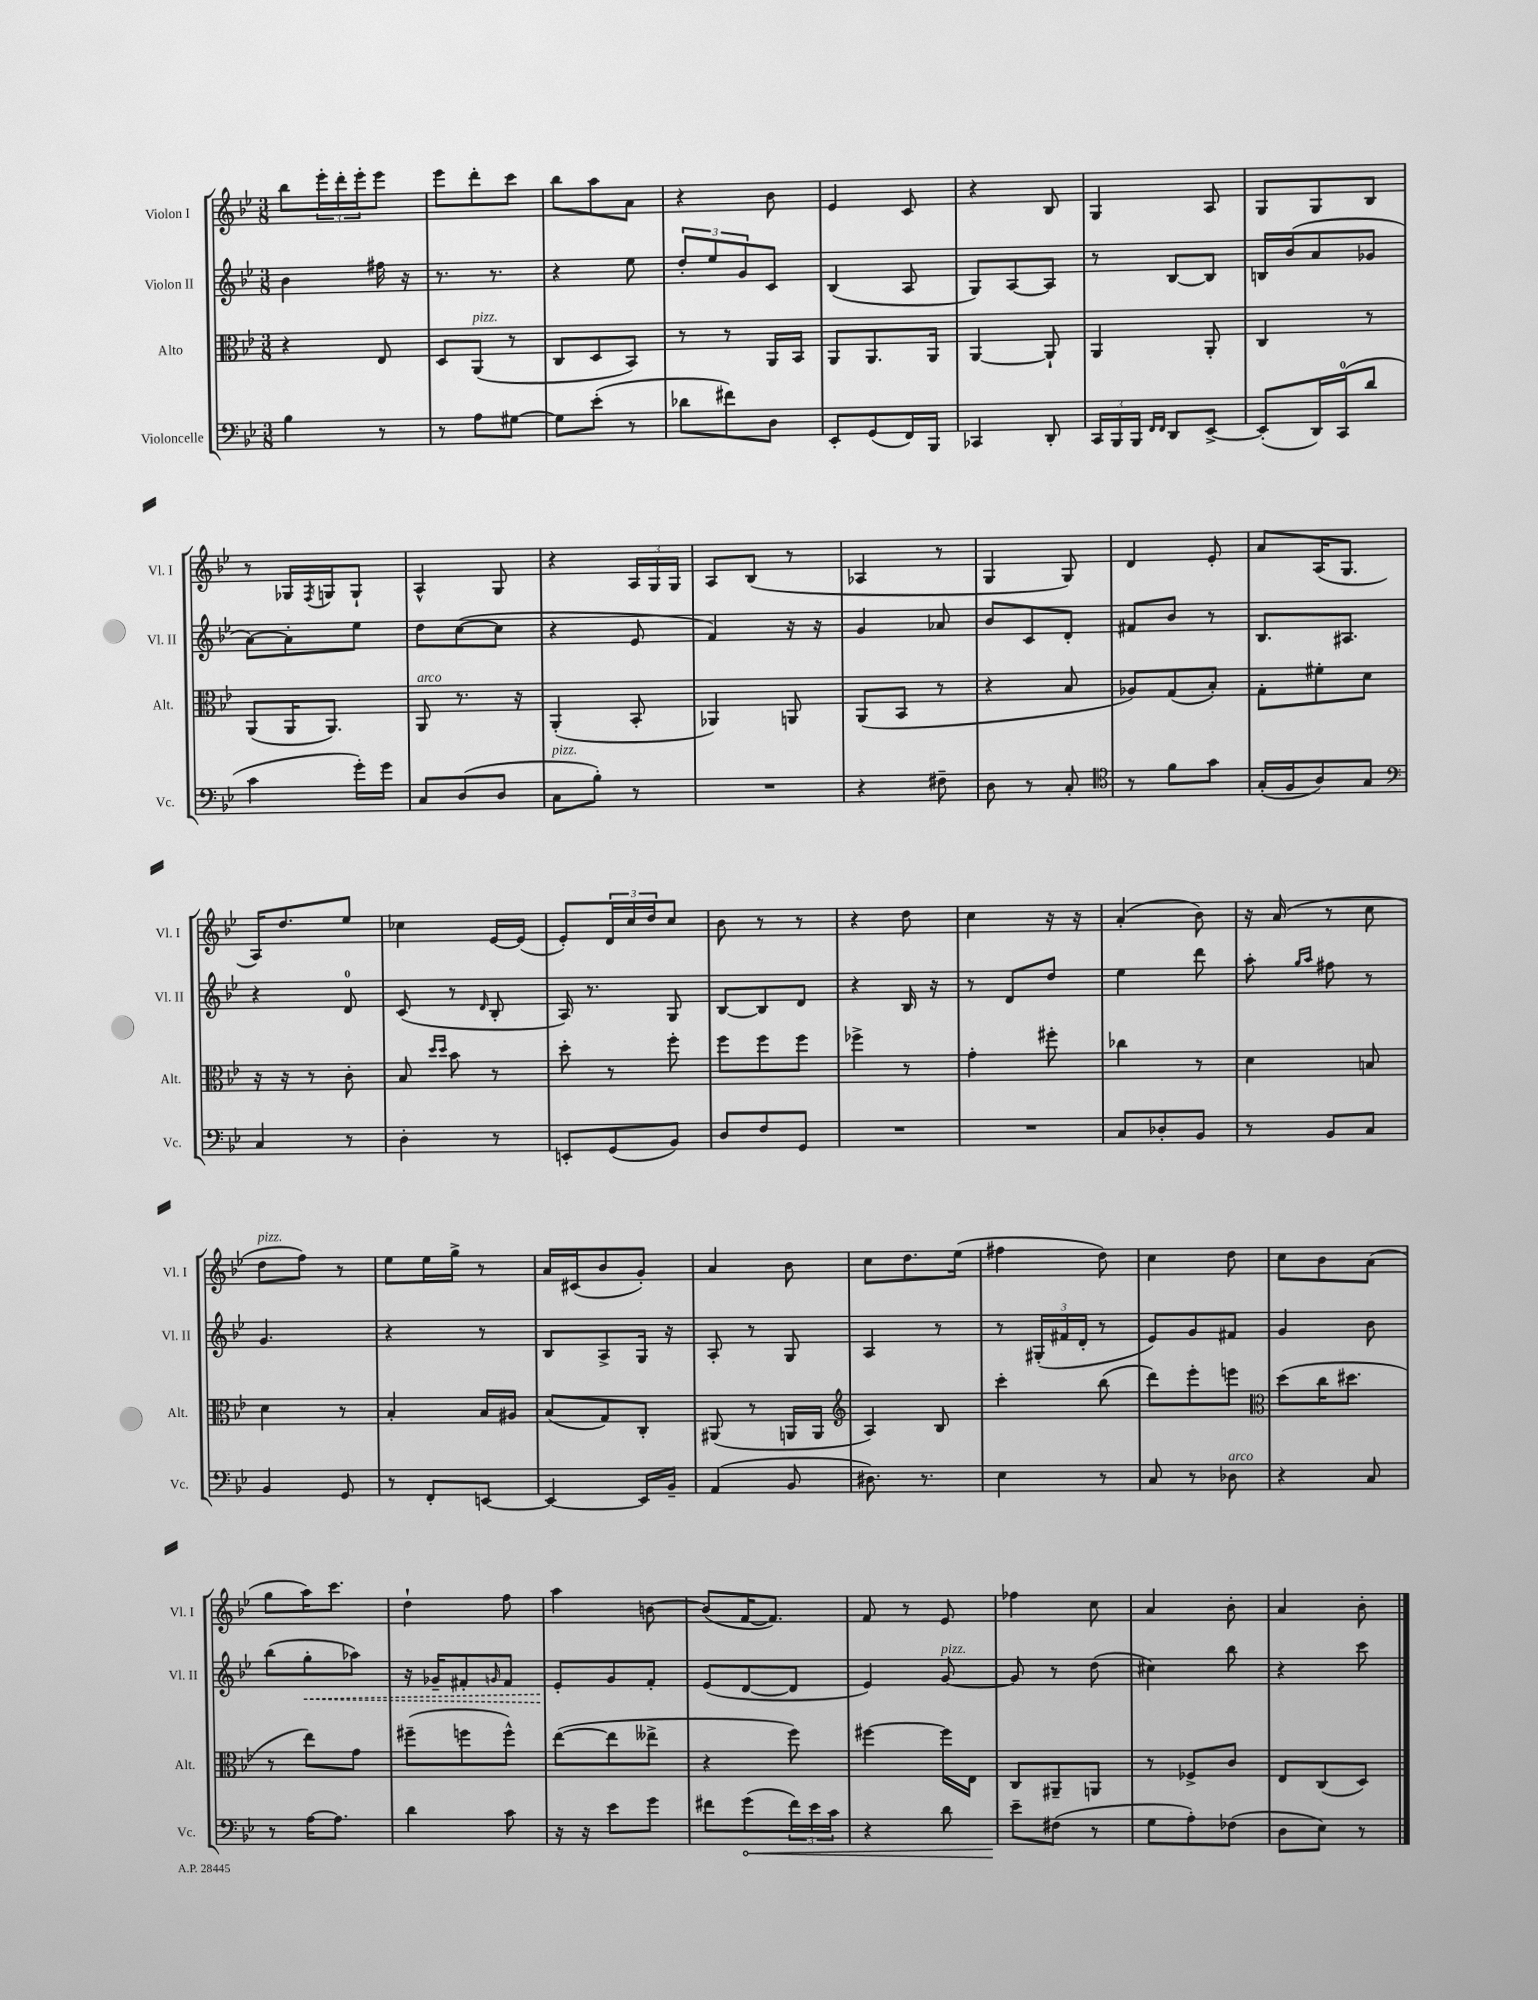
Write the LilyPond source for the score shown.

<<
\new StaffGroup <<
\new Staff = "s0" \with { instrumentName = "Violon I" shortInstrumentName = "Vl. I" } {
    \clef treble \key bes \major \numericTimeSignature \time 3/8
    bes''8 \tuplet 3/2 { ees'''16-. d'''16-. ees'''16-. } ees'''8 |
    ees'''8 d'''8-. c'''8 |
    bes''8 a''8 a'8 |
    r4 bes'8 |
    ees'4 c'8 |
    r4 bes8 |
    g4 a8 |
    g8 g8 bes8 |
    r8 ges16 \acciaccatura { f8 } g16 g8-! |
    a4-^ g8 |
    r4 \tuplet 3/2 { a16 g16 g16 } |
    a8 bes8( r8 |
    aes4 r8 |
    g4 g8) |
    d'4 ees'8-. |
    a'8 a16( g8. |
    a16) d''8. ees''8 |
    ces''4 ees'16~ ees'16( |
    ees'8-.) \tuplet 3/2 { d'16 c''16 d''16 } c''8 |
    bes'8 r8 r8 |
    r4 d''8 |
    c''4 r16 r16 |
    a'4-.( bes'8) |
    r16 a'16( r8 c''8 |
    d''8^\markup { \italic "pizz." } f''8) r8 |
    ees''8 ees''16 g''16-> r8 |
    a'16 cis'16( bes'8 g'8-.) |
    a'4 bes'8 |
    c''8 d''8. ees''16( |
    fis''4 d''8) |
    c''4 d''8 |
    c''8 bes'8 a'8( |
    g''8 a''16) c'''8. |
    d''4-! f''8 |
    a''4 b'8~ |
    b'8( f'16~ f'8.) |
    f'8 r8 ees'8 |
    fes''4 c''8 |
    a'4 bes'8-. |
    a'4 bes'8-. \bar "|." |
}
\new Staff = "s1" \with { instrumentName = "Violon II" shortInstrumentName = "Vl. II" } {
    \clef treble \key bes \major \numericTimeSignature \time 3/8
    bes'4 fis''16 r16 |
    r8. r8. |
    r4 ees''8 |
    \tuplet 3/2 { d''8-. ees''8 g'8 } c'8 |
    bes4( a8 |
    g8) a8~ a8 |
    r8 bes8~ bes8 |
    b16 bes'16( a'8 ges'8 |
    a'8~) a'8-. ees''8 |
    d''8 c''8~( c''8 |
    r4 ees'8 |
    f'4) r16 r16 |
    g'4 aes'8 |
    bes'8 c'8 d'8-. |
    fis'8 bes'8 r8 |
    bes8. ais8. |
    r4 d'8-0 |
    c'8( r8 \grace { d'16 } bes8-. |
    a16) r8. g8 |
    bes8~ bes8 d'8 |
    r4 bes16 r16 |
    r8 d'8 d''8 |
    ees''4 d'''8 |
    a''8-. \grace { g''16 a''16 } fis''8 r8 |
    g'4. |
    r4 r8 |
    bes8 a8-> g16 r16 |
    a8-. r8 g8 |
    a4 r8 |
    r8 \tuplet 3/2 { gis16-.( fis'16 d'16-. } r8 |
    ees'8) g'8 fis'8 |
    g'4 bes'8 |
    bes''8( \once \override Hairpin.style = #'dashed-line g''8-.\< aes''8) |
    r16 ges'16-- fis'8-. \grace { g'16 } fis'8 |
    ees'8-.\! g'8 f'8-. |
    ees'8( d'8~ d'8 |
    ees'4) g'8~^\markup { \italic "pizz." } |
    g'8 r8 d''8( |
    cis''4) bes''8 |
    r4 c'''8 \bar "|." |
}
\new Staff = "s2" \with { instrumentName = "Alto" shortInstrumentName = "Alt." } {
    \clef alto \key bes \major \numericTimeSignature \time 3/8
    r4 ees8 |
    d8 a,8^\markup { \italic "pizz." }( r8 |
    c8 d8 bes,8) |
    r8 r8 a,16 bes,16 |
    a,8 a,8. a,16 |
    a,4~ a,8-! |
    a,4 a,8-. |
    c4 r8 |
    a,8( a,16 a,8.) |
    a,8^\markup { \italic "arco" } r8. r16 |
    a,4-.( bes,8-. |
    aes,4) a,8 |
    a,8( bes,8 r8 |
    r4 bes8 |
    aes8) g8( bes8-.) |
    g8-. fis'8-. d'8 |
    r16 r16 r8 c'8-. |
    bes8 \grace { d''16 d''16 } bes'8 r8 |
    d''8-. r8 f''8-. |
    f''8 f''8 f''8 |
    fes''4-> r8 |
    g'4-. fis''8-. |
    ces''4 r8 |
    d'4 b8 |
    d'4 r8 |
    bes4-. bes16 ais16 |
    bes8( g8) c8-. |
    ais,8( r8 a,16 a,16 |
    \clef treble a4) bes8 |
    c'''4-. bes''8( |
    d'''8) ees'''8-. e'''8 |
    \clef alto d''8( c''16 dis''8. |
    r8 ees''8) g'8 |
    fis''8--( f''8 f''8-^) |
    ees''8~( ees''8 eeses''8-> |
    r4 f''8) |
    fis''4~ fis''16 ees16 |
    c8 ais,8-- a,8 |
    r8 fes8-> c'8 |
    ees8 c8( d8) \bar "|." |
}
\new Staff = "s3" \with { instrumentName = "Violoncelle" shortInstrumentName = "Vc." } {
    \clef bass \key bes \major \numericTimeSignature \time 3/8
    bes4 r8 |
    r8 a8 gis8~ |
    gis8 ees'8-.( r8 |
    des'8 fis'8) d8 |
    ees,8-. g,8( f,16) bes,,16 |
    ces,4 d,8-. |
    \tuplet 3/2 { c,16 bes,,16 bes,,16 } \grace { f,16 f,16 } d,8 ees,8~-> |
    ees,8-.( d,16) c,16-0( d'8 |
    c'4 g'16-.) g'16 |
    c8 d8( d8 |
    c8^\markup { \italic "pizz." } bes8-.) r8 |
    R4. |
    r4 fis8-- |
    d8 r8 c8-. |
    \clef tenor r8 f'8 g'8 |
    g16-.( f16 a8) g8 |
    \clef bass c4 r8 |
    d4-. r8 |
    e,8-. g,8( bes,8) |
    d8 f8 g,8 |
    R4. |
    R4. |
    c8 des8-. bes,8 |
    r8 bes,8 c8 |
    bes,4 g,8 |
    r8 f,8-. e,8~ |
    e,4~ e,16 bes,16-- |
    a,4( bes,8 |
    dis8.) r8. |
    ees4 r8 |
    c8 r8 des8^\markup { \italic "arco" } |
    r4 c8 |
    r8 a16~ a8. |
    d'4 c'8 |
    r16 r16 ees'8 g'8 |
    fis'8 \once \override Hairpin.circled-tip = ##t g'8\<( \tuplet 3/2 { fis'16) ees'16 c'16 } |
    r4 d'8 |
    ees'8--\! fis8( r8 |
    g8 a8-.) fes8( |
    d8 ees8) r8 \bar "|." |
}
>>
>>
\layout { \context { \Score \remove "Bar_number_engraver" } }
